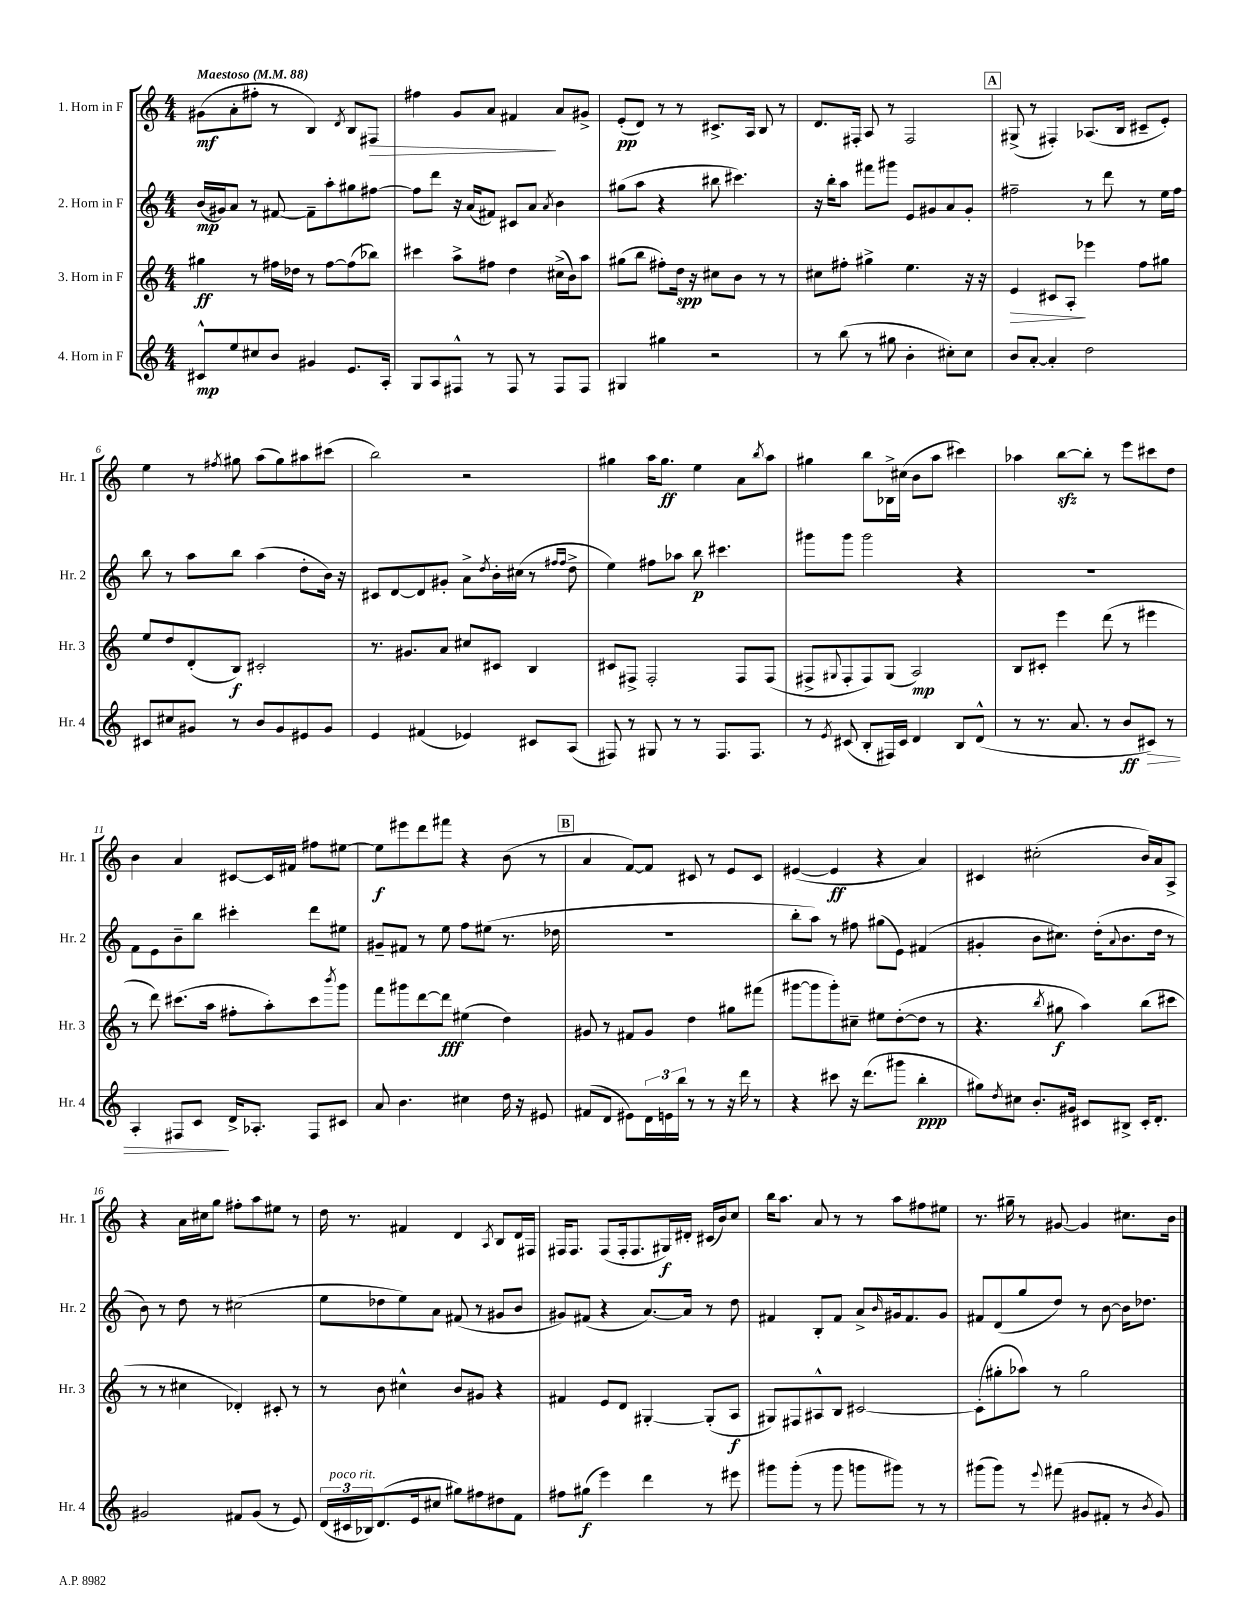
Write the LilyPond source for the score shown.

<<
\new StaffGroup <<
\new Staff = "s0" \with { instrumentName = "1. Horn in F" shortInstrumentName = "Hr. 1" } {
    \clef treble \key c \major \numericTimeSignature \time 4/4 \tempo "Maestoso" 4 = 88
    gis'8\mf( a'8-. fis''8-. r8 b4) \acciaccatura { d'8 } b8 fis8\> |
    fis''4 g'8 a'8 fis'4\! a'8 gis'8-> |
    e'8-.\pp( d'8) r8 r8 cis'8.-> a16 b8 r8 |
    d'8. fis16-. a8 r8 fis2 |
    \mark \markup { \box "A" } gis8->( r8 fis4-.) aes8.( b16 cis'8-- e'8-.) |
    e''4 r8 \acciaccatura { fis''8 } gis''8 a''8( gis''8) ais''8 cis'''8( |
    b''2) r2 |
    gis''4 a''16 gis''8.\ff e''4 a'8 \acciaccatura { b''8 } a''8 |
    gis''4 b''8 bes16-> cis''16( b'8 a''8 cis'''4) |
    aes''4 b''8~\sfz b''8-. r8 e'''8 cis'''8 d''8 |
    b'4 a'4 cis'8~ cis'16 fis'16 fis''8 eis''8~ |
    eis''8\f eis'''8 d'''8 fis'''8 r4 b'8( r8 |
    \mark \markup { \box "B" } a'4 f'8~) f'8 cis'8 r8 e'8 cis'8 |
    eis'4~( eis'4\ff r4 a'4) |
    cis'4 cis''2-.( b'16) a'16 a8-> |
    r4 a'16 cis''16 g''8 fis''8-. a''8 eis''8 r8 |
    d''16 r8. fis'4 d'4 \acciaccatura { a8 } b8 d'16 fis16 |
    fis16 fis8. fis8( fis16-. fis8. gis16\f) dis'16-. cis'16( b'16) c''8 |
    b''16 a''8. a'8 r8 r8 a''8 fis''8 eis''8 |
    r8. gis''16-- r8 gis'8~ gis'4 cis''8. b'16 \bar "|." |
}
\new Staff = "s1" \with { instrumentName = "2. Horn in F" shortInstrumentName = "Hr. 2" } {
    \clef treble \key c \major \numericTimeSignature \time 4/4
    b'16\mp( gis'16) a'8 r8 fis'8~ fis'8-- a''8-. gis''8 fis''8~ |
    fis''8 d'''8 r16 a'16( fis'8) cis'8 a'8 \acciaccatura { a'8 } b'4 |
    gis''8( a''8 r4 bis''8 cis'''4.) |
    r16 b''16-. a''8 fis'''8 gis'''8 e'8 gis'8 a'8 gis'8-. |
    \mark \markup { \box "A" } fis''2-- r8 d'''8 r8 e''16 fis''16 |
    b''8 r8 a''8 b''8 a''4( d''8-. b'16) r16 |
    cis'8 d'8~ d'8 gis'8-. a'8-> \acciaccatura { d''8 } b'16-. cis''16( r8 \grace { fis''16 fis''16 } d''8-> |
    e''4) fis''8 aes''8 b''8\p cis'''4. |
    gis'''8 gis'''8 gis'''2 r4 |
    R1 |
    f'8 e'8 b'8-- b''8 cis'''4-. d'''8 eis''8 |
    gis'8-- fis'8 r8 e''8 f''8 eis''8( r8. des''16 |
    \mark \markup { \box "B" } R1 |
    b''8-. a''8) r8 fis''8 gis''8( e'8) fis'4( |
    gis'4-. b'8 cis''8.) d''16-.( \appoggiatura { a'8 } b'8. d''16 r8 |
    b'8) r8 d''8 r8 cis''2( |
    e''8 des''8 e''8) a'8 fis'8( r8 gis'8 b'8 |
    gis'8) fis'8( r4 a'8.~) a'16 r8 d''8 |
    fis'4 b8-. fis'8 a'8-> \grace { b'16 } gis'16 fis'8. gis'8 |
    fis'8 d'8( g''8 d''8) r8 b'8~ b'16 des''8. \bar "|." |
}
\new Staff = "s2" \with { instrumentName = "3. Horn in F" shortInstrumentName = "Hr. 3" } {
    \clef treble \key c \major \numericTimeSignature \time 4/4
    gis''4\ff r8 fis''16 des''16 r8 fis''8~ fis''8( bes''8) |
    cis'''4 a''8-> fis''8 d''4 cis''16->( b'16) a''8 |
    gis''8( b''8 fis''8-.) d''16\spp r16 cis''8 b'8 r8 r8 |
    cis''8 fis''8-. gis''4-> e''4. r16 r16 |
    \mark \markup { \box "A" } e'4\> cis'8 a8-.\! ees'''4 f''8 gis''8 |
    e''8 d''8 d'8-.( b8\f) cis'2-. |
    r8. gis'8. a'8 cis''8 cis'8 b4 |
    cis'8 fis8-> fis2-. fis8 fis8( |
    fis8-> \appoggiatura { gis8 } fis8-. fis8) gis8( a2\mp) |
    b8 cis'8-. e'''4 d'''8( r8 eis'''4 |
    r8 d'''8) cis'''8.( a''16 fis''8-. a''8-.) cis'''8 \acciaccatura { b'''8 } g'''8 |
    f'''8 gis'''8 d'''8~ d'''8\fff eis''4( d''4) |
    \mark \markup { \box "B" } gis'8 r8 fis'8 gis'8 d''4 gis''8 fis'''8( |
    gis'''8~ gis'''8 gis'''8-.) cis''8-- eis''8 d''8~-.( d''8 r8 |
    r4. \acciaccatura { b''8 } gis''8\f a''4) b''8( cis'''8 |
    r8 r8 cis''4 des'4-.) cis'8-. r8 |
    r8 b'8 cis''4-^ b'8 gis'8 r4 |
    fis'4 e'8 d'8 gis4~-. gis8-.( a8\f |
    gis8) fis8 ais8-^ b8 cis'2~ |
    cis'8-.( gis''8-. aes''8) r8 gis''2 \bar "|." |
}
\new Staff = "s3" \with { instrumentName = "4. Horn in F" shortInstrumentName = "Hr. 4" } {
    \clef treble \key c \major \numericTimeSignature \time 4/4
    cis'8-^\mp e''8 cis''8 b'8 gis'4 e'8. a16-. |
    g8 a8 fis8-^ r8 fis8 r8 fis8 fis8 |
    gis4 gis''4 r2 |
    r8 b''8( r8 gis''8 b'4-. cis''8-.) cis''8 |
    \mark \markup { \box "A" } b'8 a'8~-. a'4-. d''2 |
    cis'8 cis''8 gis'8 r8 b'8 gis'8 eis'8 gis'8 |
    e'4 fis'4( ees'4) cis'8 a8( |
    fis8) r8 gis8 r8 r8 fis8. fis8. |
    r8 \acciaccatura { e'8 } cis'8( b8-. fis16) cis'16 d'4 b8 d'8-^( |
    r8 r8. a'8. r8 b'8\ff cis'8\>) r8 |
    a4-. fis8 c'8\! d'16-> aes8.-. fis8 cis'8 |
    a'8 b'4. cis''4 d''16 r16 eis'8 |
    \mark \markup { \box "B" } fis'8( d'8 eis'8) \tuplet 3/2 { d'16 e'16 b''16 } r8 r8 r16 d'''16 r8 |
    r4 cis'''8 r16 d'''8.( gis'''8 b''4-.\ppp |
    gis''8) \acciaccatura { d''8 } cis''8 b'8.-. gis'16 cis'8 bis8-> cis'16-. d'8.-. |
    gis'2 fis'8 gis'8( r8 e'8) |
    \tuplet 3/2 { d'16( cis'16^\markup { \italic "poco rit." } bes16) } d'8.( e'16 cis''8 gis''8) fis''8 dis''8 f'8 |
    fis''8 gis''8\f( e'''4) d'''4 r8 eis'''8 |
    gis'''8 gis'''8-.( r8 gis'''8 g'''8 gis'''8) r8 r8 |
    gis'''8( gis'''8) r8 \appoggiatura { e'''8 } fis'''8( gis'8 fis'8-. r8 \acciaccatura { b'8 } gis'8) \bar "|." |
}
>>
>>
